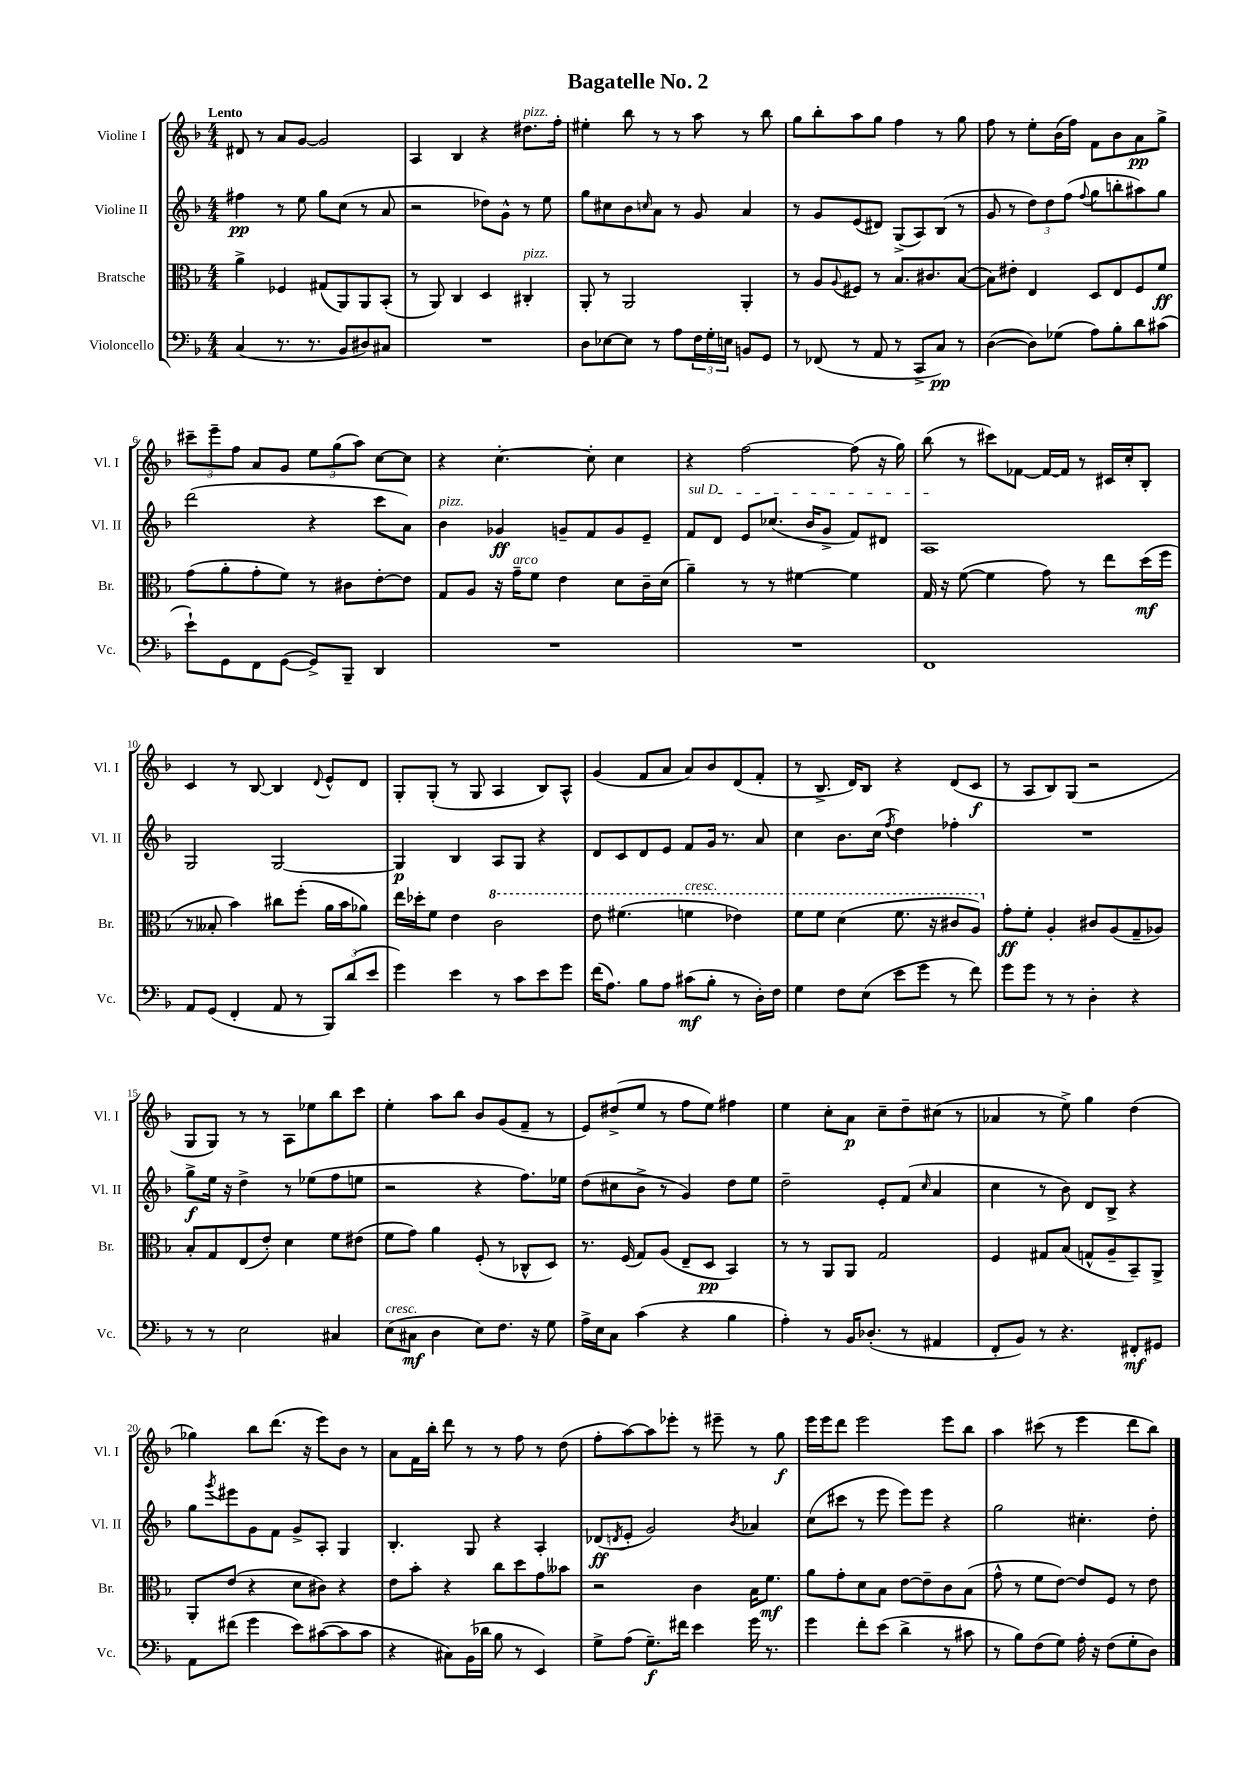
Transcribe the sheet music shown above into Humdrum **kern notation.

**kern	**kern	**kern	**kern
*staff4	*staff3	*staff2	*staff1
*clefF4	*clefC3	*clefG2	*clefG2
*k[b-]	*k[b-]	*k[b-]	*k[b-]
*M4/4	*M4/4	*M4/4	*M4/4
(4C	4a^	4ff#	8d#
.	.	.	8r
8.r	4F-	8r	8a
.	.	8ee	[8g
8.r	.	.	.
.	(8G#	8gg	2g]
8BB-	8AA)	(8cc	.
8D#)	8AA	8r	.
8C#	(8BB-'	8a	.
=	=	=	=
1r	8r	2r	4A
.	8AA)	.	.
.	4C	.	4B-
.	4D	8dd-)	4r
.	.	8g^^	.
.	4C#'	8r	8.dd#
.	.	8ee	.
.	.	.	16ff'
=	=	=	=
8D	8AA'	8gg	4ee#'
[8E-	8r	8cc#	.
8E-]	2AA	8b-	8bb-
.	.	16qqcc	.
8r	.	8a	8r
8A	.	8r	8r
24F	.	8g	8aa
24G'	.	.	.
24E	.	.	.
8BB	4AA'	4a	8r
8GG	.	.	8bb-
=	=	=	=
8r	8r	8r	8gg
(8FF-	8A	8g	8bb-'
.	8qqA	.	.
8r	8F#	(8e	8aa
8AA	8r	8d#)	8gg
8r	8.B-	(8G^	4ff
8CC^	.	8A)	.
.	8.c#	.	.
8C)	.	(8B-	8r
8r	([8B-	8r	8gg
=	=	=	=
([4D	8B-])	8g	8ff
.	8e#'	8r	8r
8D])	4E	12dd)	8ee'
.	.	12dd	.
(8G-	.	.	(16b-
.	.	(12ff	.
.	.	.	16ff)
.	.	8qqff	.
8A)	8D	8gg	8f
8B-'	8E	8bb'	8b-
8d	8F	8aa#)	8a
(8c#	8f	8gg	8gg^
=	=	=	=
8e`)	(8g	(2ddd	12ccc#~
.	.	.	12eee~
8GG	8a'	.	.
.	.	.	12ff
8FF	8g'	.	8a
([8GG	8f)	.	8g
8GG^])	8r	4r	12ee
.	.	.	(12gg
8BBB-~	8c#	.	.
.	.	.	12aa)
4DD	[8e'	8ccc	[8cc
.	8e]	8a)	8cc]
=	=	=	=
1r	8G	4b-	4r
.	8A	.	.
.	16r	4g-	[4.cc'
.	16g~	.	.
.	8f	.	.
.	4e	8g~	.
.	.	8f	8cc']
.	8d	8g	4cc
.	16c~	8e~	.
.	(16d	.	.
=	=	=	=
1r	4a~)	8f	4r
.	.	8d	.
.	8r	8e	[2ff
.	8r	(8.cc-	.
.	[4f#	.	.
.	.	16b-	.
.	.	8g^	.
.	4f#]	8f)	(8ff]
.	.	8d#	16r
.	.	.	16gg)
=	=	=	=
1FF	16G	1A	(8bb-
.	16r	.	.
.	([8f	.	8r
.	4f]	.	8ccc#)
.	.	.	[8f-
.	8g)	.	16f-_
.	.	.	16f-]
.	8r	.	8r
.	8ee	.	16c#
.	.	.	16cc'
.	(16dd	.	8B-'
.	16ff	.	.
=	=	=	=
8AA	8r	2G	4c
(8GG	8B--'	.	.
4FF'	4b-)	.	8r
.	.	.	[8B-
8AA	8cc#	[2G	4B-]
8r	(8ff'	.	.
.	.	.	8qqd
12BBB-)	16a	.	8e^^
.	16b-	.	.
(12d	.	.	.
.	8a-)	.	8d
12e	.	.	.
=	=	=	=
4g)	16ee	4G]	8G'
.	16dd-'	.	.
.	8f	.	(8G'
4e	4e	4B-	8r
.	.	.	8G
8r	2cc	8A	4A
8c	.	8G	.
8e	.	4r	8B-)
8g	.	.	8A^^
=	=	=	=
(16f	8ee	8d	(4g
8.A)	.	.	.
.	(4.ff#	8c	.
8B-	.	8d	8f
8A	.	8e	8a
(8c#	4ff	8f	8a)
8B-'	.	16g	8b-
.	.	8.r	.
8r	4ee-)	.	(8d
16D')	.	8a	8f'
16F	.	.	.
=	=	=	=
4G	8ff	4cc	8r
.	8ff	.	8.B-^
8F	(4dd	8.b-	.
.	.	.	16d)
(8E	.	.	8B-
.	.	(16cc	.
.	.	8qff	.
8e	8.ff	4dd)	4r
8g	.	.	.
.	16r	.	.
8r	8cc#	4ff-'	(8d
8f)	8a)	.	8c
=	=	=	=
8g	8g'	1r	8r
8g	8f'	.	8A
8r	4A'	.	8B-)
8r	.	.	(8G
4D'	8c#	.	2r
.	(8A	.	.
4r	8G~	.	.
.	8A-)	.	.
=	=	=	=
8r	8B-'	8gg^	8G
8r	8G	16ee	8G)
.	.	16r	.
2E	(8E	4dd^	8r
.	8e')	.	8r
.	4d	8r	8A
.	.	(8ee-	8ee-
4C#	8f	8ff	8bb-
.	(8e#	8ee	8ccc
=	=	=	=
(8E	8f	2r	4ee'
8C#	8g)	.	.
4D	4a	.	8aa
.	.	.	8bb-
8E)	(8F'	4r	8b-
8.F	8r	.	(8g
.	8C-^^	8.ff)	8f~
16r	.	.	.
8G	8D)	.	8r
.	.	16ee-	.
=	=	=	=
16A^	8.r	(8dd	8e)
16E	.	.	.
8C	.	8cc#	(8dd#^
.	(16F	.	.
(4c	8G)	8b-^	8ee
.	(8A	8r	8r
4r	8E~	4g)	8ff
.	8D	.	8ee)
4B-	4BB-)	8dd	4ff#
.	.	8ee	.
=	=	=	=
4A')	8r	2dd~	4ee
.	8r	.	.
8r	8AA	.	8cc'
16BB-	8AA	.	8a
(8.D-'	.	.	.
.	2G	8e'	8cc~
8r	.	(8f	8dd~
.	.	16qqcc	.
4AA#	.	4a	(8cc#
.	.	.	8r
=	=	=	=
8FF'	4F	4cc	4a-
8BB-)	.	.	.
8r	8G#	8r	8r
4.r	(8B-	8b-)	8ee^)
.	8G^^	8d	4gg
.	8A~	8B-^	.
8FF#'	8BB-~)	4r	(4dd
8GG#	8AA^	.	.
=	=	=	=
8AA	8AA'	8gg	4gg-)
.	.	8qggg	.
(8f#	(8e	8eee#	.
4g	4r	8g	8bb-
.	.	8f	(8.ddd
8e)	8d	8g^	.
.	.	.	16r
([8c#	8c#)	8A'	8eee)
8c#]	4r	4G	8b-
8c#	.	.	8r
=	=	=	=
4r	8e	4.B-'	8a
.	8b-'	.	16f
.	.	.	16bb-'
8C#)	4r	.	8ddd
(16BB-	.	8G	8r
16d-	.	.	.
8B-	8cc	4r	8r
8r	8dd	.	8ff
4EE)	8g	4A'	8r
.	8b--	.	(8dd
=	=	=	=
8G^	2r	(8d-	8ff'
.	.	8qd	.
(8A	.	8e'	[8aa)
8.G~)	.	2g)	8aa]
.	.	.	8eee-'
16f#	.	.	.
4e	4c	.	8r
.	.	.	8eee#~
.	.	8qb-	.
16g	16B-	4a-	8r
8.r	8.f	.	.
.	.	.	8gg
=	=	=	=
4g	8a	(8cc	16eee
.	.	.	16eee
.	8g'	8ccc#	8ddd
8f'	8d	8r	2eee
(8e	8B-	8eee	.
4d^	[8e	8eee)	.
.	8e~]	8eee	.
8r	8c	4r	8eee
8c#	(8B-	.	8bb-
=	=	=	=
8r	8g^^	2gg	4aa
8B-)	8r	.	.
(8F	8f	.	(8ccc#
8G)	[8e)	.	8r
16A'	8e]	4.cc#'	4eee
16r	.	.	.
(8F	8F	.	.
8G'	8r	.	8ddd
8D)	8e	8dd'	8bb-)
==	==	==	==
*-	*-	*-	*-
